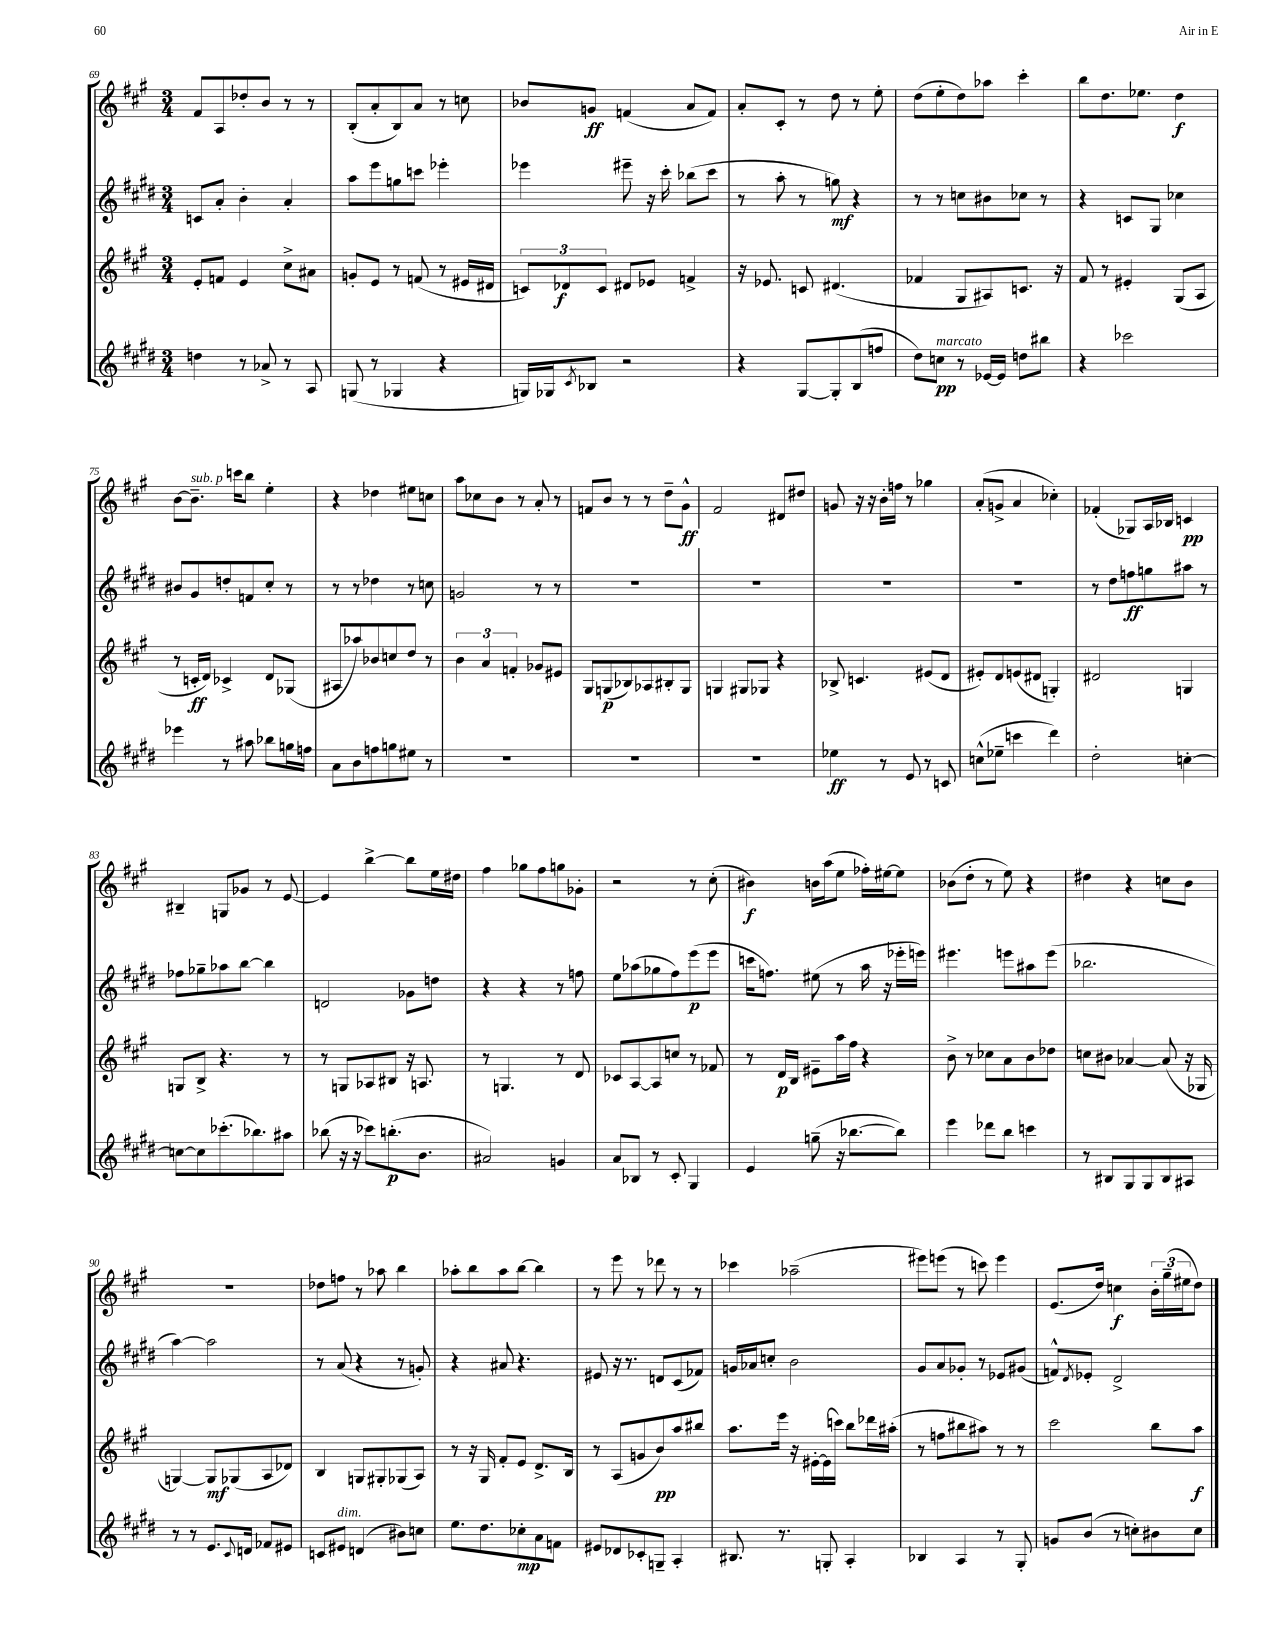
<<
\new StaffGroup <<
\new Staff = "s0" {
    \clef treble \key a \major \numericTimeSignature \time 3/4
    fis'8 a8 des''8-. b'8 r8 r8 |
    b8-.( a'8-. b8) a'8 r8 c''8 |
    bes'8 g'8\ff f'4( a'8 f'8) |
    a'8-. cis'8-. r8 d''8 r8 e''8-. |
    d''8( e''8-. d''8) aes''8 cis'''4-. |
    b''8 d''8. ees''8. d''4\f |
    b'8~ b'8.--^\markup { \italic "sub. p" } c'''16 b''8 e''4-. |
    r4 des''4 eis''8 c''8 |
    a''8 ces''8 b'8 r8 a'8-. r8 |
    f'8 b'8 r8 r8 d''8-- gis'8-^\ff |
    fis'2 dis'8 dis''8 |
    g'8 r16 r16 b'16-. f''16 r8 ges''4 |
    a'8-.( g'8-> a'4 ces''4-.) |
    fes'4-.( ges8) a16 bes16 c'4\pp |
    bis4-- g8 ges'8 r8 e'8~ |
    e'4 b''4~-> b''8 e''16 dis''16 |
    fis''4 ges''8 fis''8 g''8 ges'8-. |
    r2 r8 cis''8-.( |
    bis'4\f) b'16 a''16( e''8 fes''16-.) eis''16~ eis''8 |
    bes'8( d''8-. r8 e''8) r4 |
    dis''4 r4 c''8 b'8 |
    R2. |
    des''8 f''8 r8 aes''8 b''4 |
    aes''8-. b''8 aes''8 b''8~ b''4 |
    r8 e'''8 r8 des'''8 r8 r8 |
    ces'''4 aes''2--( |
    eis'''8) e'''8( r8 c'''8) e'''4 |
    e'8.( d''16) c''4\f \tuplet 3/2 { b'16-. gis''16--( eis''16 } d''8) \bar "|." |
}
\new Staff = "s1" {
    \clef treble \key e \major \numericTimeSignature \time 3/4
    c'8 a'8-. b'4-. a'4-. |
    a''8 e'''8 g''8 c'''8 ees'''4-. |
    ees'''4 eis'''8-- r16 cis'''16-. bes''8( cis'''8 |
    r8 a''8-. r8 g''8\mf) r4 |
    r8 r8 c''8 bis'8 ces''8 r8 |
    r4 c'8 gis8 ces''4 |
    bis'8 gis'8 d''8-. f'8 cis''8-. r8 |
    r8 r8 des''4 r8 c''8 |
    g'2 r8 r8 |
    R2. |
    R2. |
    R2. |
    R2. |
    r8 dis''8 f''8\ff g''8 ais''8 r8 |
    fes''8 ges''8-- aes''8 b''8~ b''4 |
    d'2 ges'8 d''8 |
    r4 r4 r8 f''8 |
    e''8 aes''8( ges''8 fis''8) e'''8\p( e'''8 |
    c'''16 f''8.) eis''8( r8 a''16 r16 ees'''16-. e'''16) |
    eis'''4. e'''8 ais''8 e'''8( |
    bes''2. |
    a''4~) a''2 |
    r8 a'8( r4 r8 g'8-.) |
    r4 ais'8 r4. |
    eis'8 r16 r8. d'8 cis'8( fes'8) |
    g'16 aes'16 c''8-. b'2 |
    gis'8 a'8 ges'8-. r8 ees'8 gis'8( |
    f'8-^) \acciaccatura { dis'8 } ees'8-. dis'2-> \bar "|." |
}
\new Staff = "s2" {
    \clef treble \key a \major \numericTimeSignature \time 3/4
    e'8-. f'8 e'4 cis''8-> ais'8 |
    g'8-. e'8 r8 f'8( r8 eis'16 dis'16 |
    \tuplet 3/2 { c'8) des'8\f c'8 } dis'8 ees'8 f'4-> |
    r16 ees'8. c'8 dis'4.( |
    fes'4 gis8 ais8) c'8. r16 |
    fis'8 r8 eis'4-. gis8( a8 |
    r8 c'16-.\ff d'16) ces'4-> d'8 ges8( |
    ais8 aes''8) bes'8 c''8 d''8 r8 |
    \tuplet 3/2 { b'4 a'4 f'4-. } ges'8 eis'8 |
    gis8 g8\p( bes8) aes8 bis8-. g8 |
    g4 gis8 ges8 r4 |
    bes8-> c'4. eis'8( d'8 |
    eis'8-.) d'8 e'8( dis'8 g4-.) |
    dis'2 g4 |
    g8 b8-> r4. r8 |
    r8 g8 aes8 bis8 r16 a8. |
    r8 g4. r8 d'8 |
    ces'8 a8~ a8 c''8 r8 fes'8 |
    r8 d'16\p b16 eis'8-- a''16 fis''16 r4 |
    b'8-> r8 ces''8 a'8 b'8 des''8 |
    c''8 bis'8 aes'4~ aes'8( r16 ges16 |
    g4~) g8\mf ges8( a8 des'8) |
    b4 g8 gis8-. ges8( a8) |
    r8 r16 gis16 fis'8-. e'8 d'8.-> b16 |
    r8 a8( g'8 b'8\pp) a''8 bis''8 |
    a''8. e'''16 r16 eis'16~-. eis'16( c'''16) b''8 des'''16 ais''16-.( |
    r8 f''8 bis''8 ais''8) r8 r8 |
    cis'''2 b''8 a''8\f \bar "|." |
}
\new Staff = "s3" {
    \clef treble \key e \major \numericTimeSignature \time 3/4
    d''4 r8 aes'8-> r8 a8 |
    g8( r8 ges4 r4 |
    g16) ges16 \acciaccatura { cis'8 } bes8 r2 |
    r4 gis8~ gis8-. b8( f''8 |
    dis''8) c''8\pp^\markup { \italic "marcato" } r8 ees'16~ ees'16 d''8 bis''8 |
    r4 ces'''2 |
    ees'''4 r8 ais''8 bes''8 g''16 f''16 |
    a'8 b'8 f''8 g''8 eis''8 r8 |
    R2. |
    R2. |
    R2. |
    ees''4\ff r8 e'8 r8 c'8 |
    c''8-^( ees''8-- c'''4 dis'''4) |
    dis''2-. c''4~-. |
    c''8~ c''8 ces'''8.-.( bes''8.) ais''8 |
    bes''8( r16 r16 ces'''8) b''8.-.\p( b'8. |
    ais'2) g'4 |
    a'8 bes8 r8 cis'8-. gis4 |
    e'4 g''8--( r16 bes''8.~ bes''8) |
    e'''4 des'''8 b''8 c'''4 |
    r8 bis8 gis8 gis8 bis8 ais8 |
    r8 r8 e'8. \appoggiatura { cis'8 } d'16 fes'8 eis'8 |
    c'8 eis'8^\markup { \italic "dim." } d'4( bis'8) c''8 |
    e''8. dis''8. ces''8-.\mp a'8 f'8 |
    eis'8 des'8 ces'8-. g8-- a4-. |
    bis8. r8. g8-. a4-. |
    bes4 a4 r8 gis8-. |
    g'8 b'8( r8 c''8-.) bis'8 c''8 \bar "|." |
}
>>
>>
\layout { \context { \Score currentBarNumber = #69 } }
